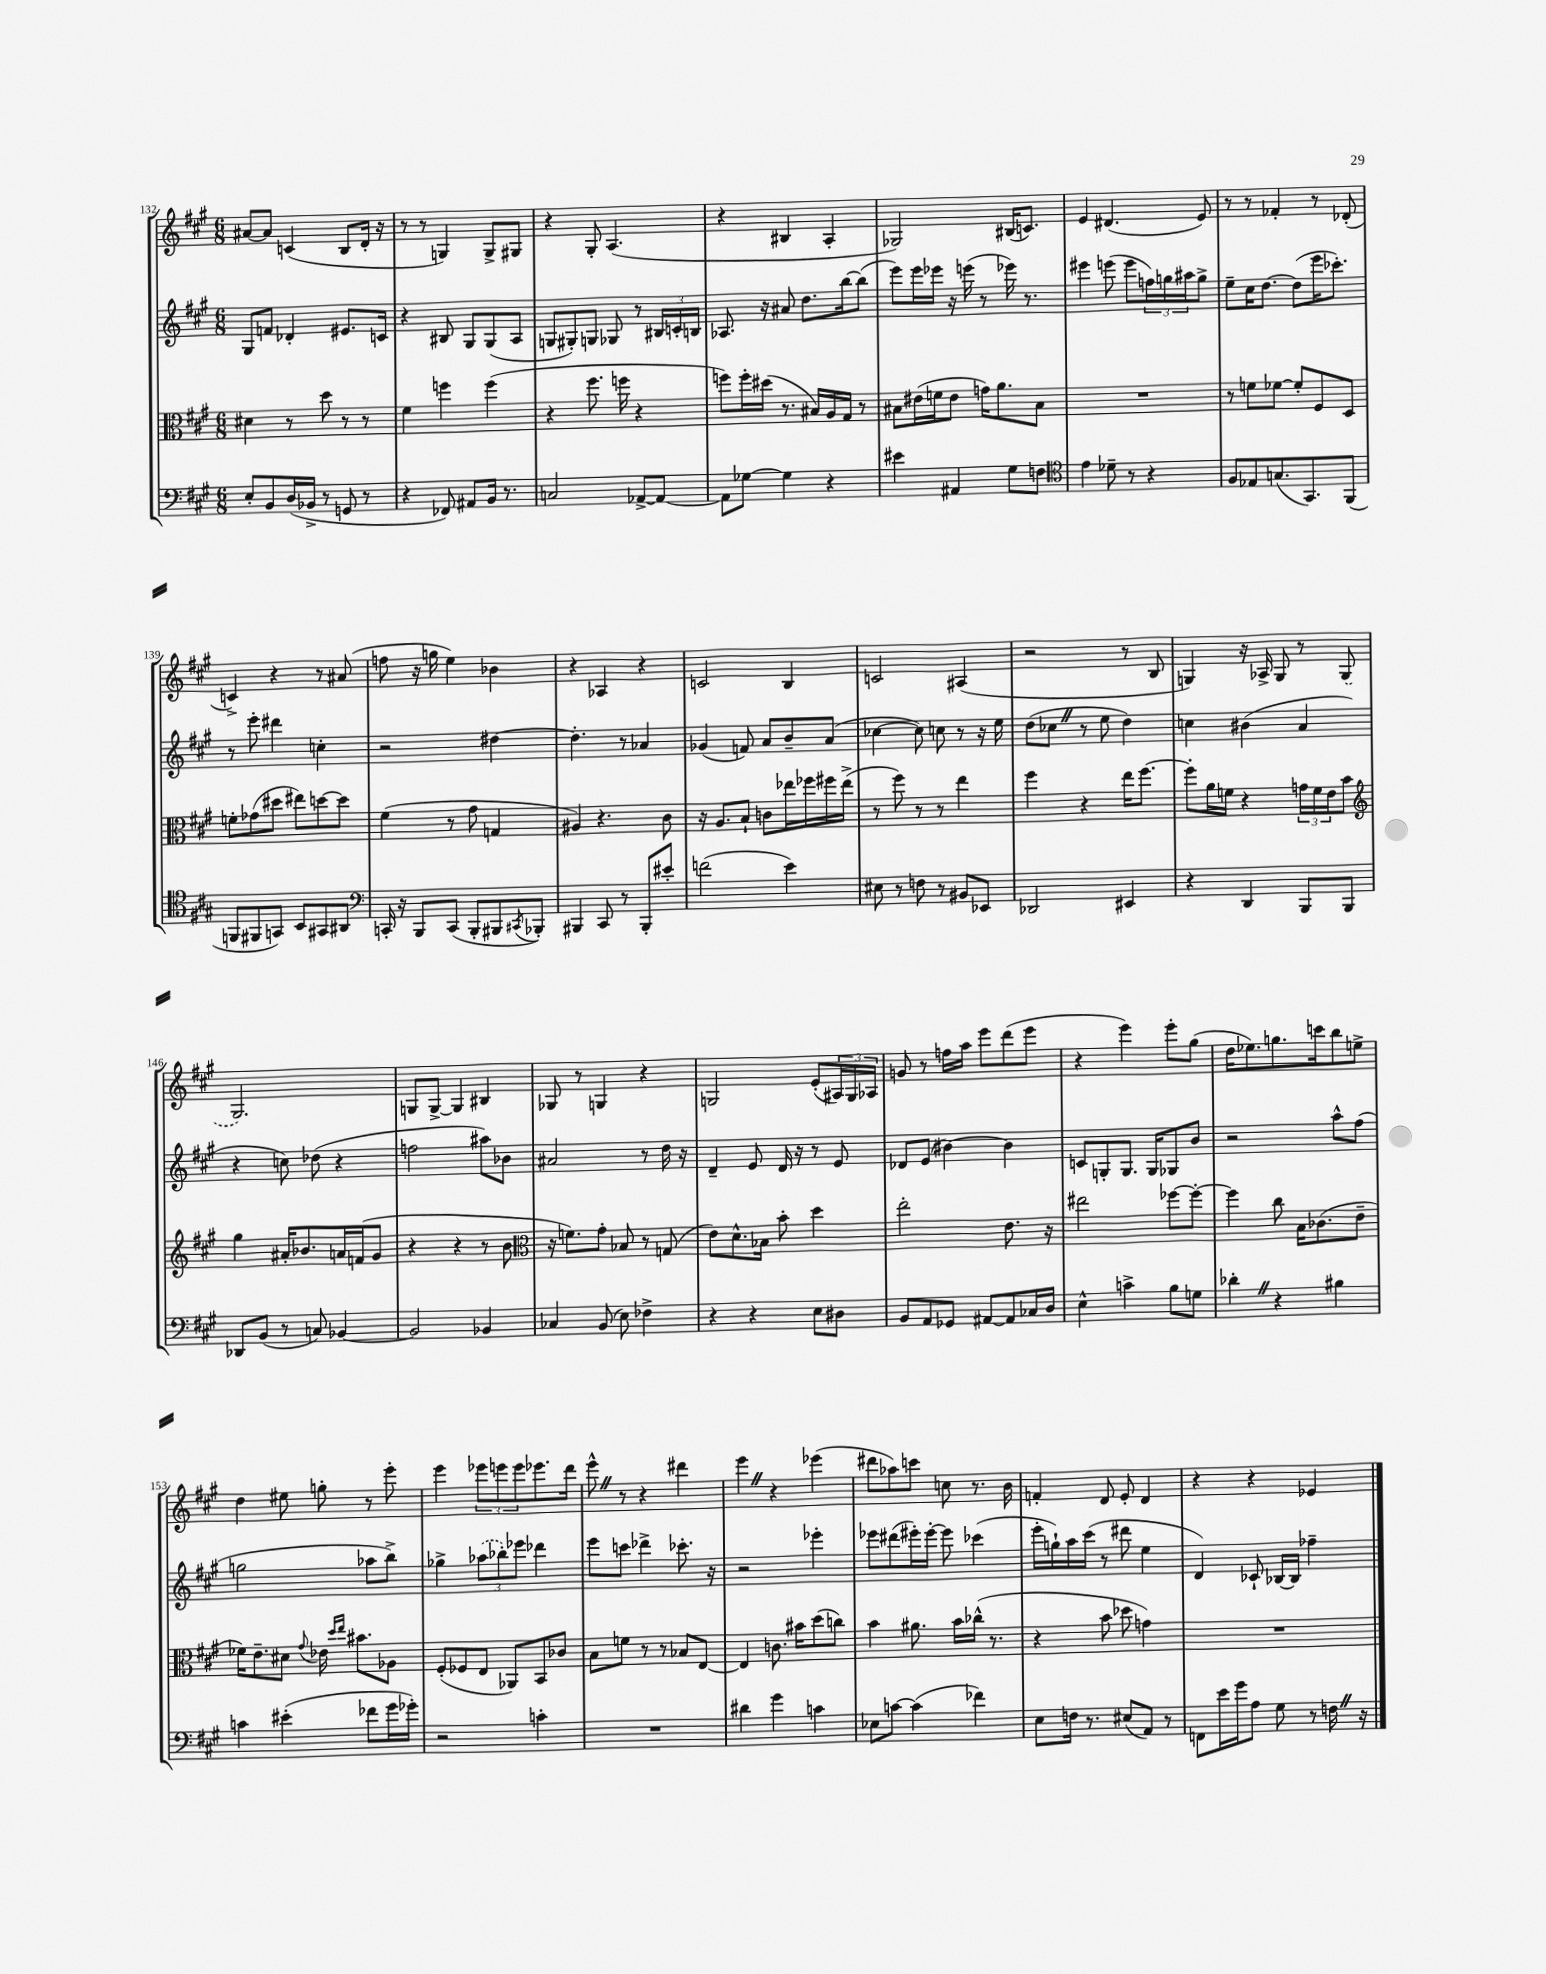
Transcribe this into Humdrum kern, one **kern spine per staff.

**kern	**kern	**kern	**kern
*staff4	*staff3	*staff2	*staff1
*clefF4	*clefC3	*clefG2	*clefG2
*k[f#c#g#]	*k[f#c#g#]	*k[f#c#g#]	*k[f#c#g#]
*M6/8	*M6/8	*M6/8	*M6/8
8E'	4d#	8G#	[8a#
8BB	.	8f	8a#]
(16D	8r	4d-'	(4c
16BB-^	.	.	.
8r	8dd	.	.
8GG	8r	8.e#	8B
8r	8r	.	16d'
.	.	16c	16r
=	=	=	=
4r	4f#	4r	8r
.	.	.	8r
8FF-)	4ff	8B#	4G)
8AA#	.	8G#	.
16BB	(4ff	(8G#	8G^
8.r	.	.	.
.	.	8A	8G#
=	=	=	=
2C	4r	8G	4r
.	.	8G#')	.
.	8.ff#	8G	8G#'
.	.	8G-	(4.A
.	16ff	.	.
[8AA-^	4r	8r	.
8AA-_	.	24B#	.
.	.	24c'	.
.	.	24B	.
=	=	=	=
8AA-]	8ff)	8.A-	4r
[8G-	16ff'	.	.
.	(16dd#	16r	.
4G-]	8.r	8a#	4B#
.	.	8.dd	.
.	16B#)	.	.
4r	16A	.	4A'
.	16G#	[16bb	.
.	8r	(8bb]	.
=	=	=	=
4e#	8B#	8eee)	2G-)
.	(16e#	16eee	.
.	16f	16eee-	.
4AA#	8e#	16r	.
.	.	(16eee	.
.	16g)	8r	.
.	8.a	.	.
8G#	.	16eee-)	(16B#
.	.	8.r	8.c)
8F	8B#	.	.
=	=	=	=
*clefC4	*	*	*
4e	2.r	4eee#	4e
8d-~	.	(8eee	(4.d#
8r	.	8eee	.
4r	.	24ff)	.
.	.	24gg	.
.	.	24aa#	.
.	.	8gg^	8e)
=	=	=	=
8F#	8r	8ee~	8r
8E-	8f	16cc#	8r
.	.	[8.dd	.
(8.G	[8f-	.	4f-'
.	8f-']	(8dd]	.
8.GG#)	.	.	.
.	8F#	16eee	8r
.	.	8.ccc-')	.
(8FF#	8D	.	(8d-'
=	=	=	=
8FF	8f'	8r	4c^)
8FF#	(8g-	8eee'	.
8GG)	8dd#	4ddd#	4r
8BB	8ee#)	.	.
8GG#	[8dd	4cc'	8r
8AA#	8dd]	.	(8a#
=	=	=	=
*clefF4	*	*	*
16CC'	(4f#	2r	8ff
16r	.	.	.
8BBB	.	.	16r
.	.	.	16gg
(8CC	8r	.	4ee)
8BBB'	8g#	.	.
8BBB#	4G	[4dd#	4b-
8qCC#	.	.	.
8BBB-')	.	.	.
=	=	=	=
4BBB#	4A#)	4.dd#']	4r
8CC#	4.r	.	4A-
8r	.	8r	.
8BBB#'	.	4a-	4r
8e#'	8c#	.	.
=	=	=	=
(2f	16r	(4g-	2c
.	8.A	.	.
.	8B`	8f)	.
.	8c	8a	.
4e)	16ee-	8b~	4B
.	16ff-	.	.
.	16ff#	(8a	.
.	(16ee-^	.	.
=	=	=	=
8E#	8r	[4cc-	2c
8r	8ff#)	.	.
8F	8r	8cc-])	.
8r	8r	8cc	.
8BB#	4ee	8r	(4A#
8EE-	.	16r	.
.	.	16ee	.
=	=	=	=
2DD-	4ff#	(8dd	2r
.	.	8cc-	.
.	4r	8r	.
.	.	8ee	.
4EE#	16ee	4dd)	8r
.	[8.ff#	.	.
.	.	.	8B
=	=	=	=
4r	8ff#']	4cc	4G)
.	16a	.	.
.	16f	.	.
4DD	4r	(4b#	16r
.	.	.	16A-^
.	.	.	8G
8BBB	24g	4a	8r
.	24f	.	.
.	24e	.	.
8BBB	8b	.	(8G
=	=	=	=
*	*clefG2	*	*
8DD-	4gg#	4r	2.G#)
(8BB	.	.	.
8r	16a#'	8cc)	.
.	8.b-	.	.
8C)	.	(8dd-	.
[4BB-	16a	4r	.
.	(16f	.	.
.	8g#	.	.
=	=	=	=
2BB-]	4r	2ff	8G
.	.	.	[8G^
.	4r	.	4G]
4BB-	8r	8aa#)	4B#
.	8b	8b-	.
=	=	=	=
*	*clefC3	*	*
4C-	16r	2a#	8G-
.	8.f)	.	.
.	.	.	8r
(8BB	8g#'	.	4G
8E)	8B-	.	.
4F-^	8r	8r	4r
.	(8G	16dd	.
.	.	16r	.
=	=	=	=
4r	8e)	4d~	2G
.	8.d^^	.	.
4r	.	8e	.
.	16B-	.	.
.	8b'	16d	.
.	.	16r	.
8E	4dd	8r	(8e'
8D#	.	8e	24A#)
.	.	.	24G
.	.	.	24A-
=	=	=	=
8BB	2ee'	8d-	8g
8AA	.	(8e	8r
8GG-	.	[4b#)	16ff
.	.	.	16aa
[8AA#	.	.	8eee
8AA#]	8.e	4b#]	(8ddd
16C-	.	.	8eee
16D	16r	.	.
=	=	=	=
4E^^	2ee#	8c	4r
.	.	8G'	.
4c^	.	8.G	4eee)
.	.	16G	.
8B	[8ff-	8G-	8eee'
8G	8ff-'_	8b	(8gg#
=	=	=	=
4d-'	4ff-]	2r	16dd
.	.	.	8.ee-)
4r	8cc#	.	8.gg
.	16B	.	.
.	(8.c-	.	16ccc
4B#	.	8aa^^	8bb
.	8e~	(8ff#	8ee^
=	=	=	=
4c	16f-)	2gg	4dd
.	8.e~	.	.
(4e#'	8d#	.	8ee#
.	8qqg#	.	.
.	16e-	.	8gg'
.	16qqdd	.	.
.	16qqee	.	.
.	8.b#	.	.
8f-	.	8aa-	8r
16g#	8A-	8bb^)	8eee'
16g-')	.	.	.
=	=	=	=
2r	(8F#'	4gg-^	4eee
.	8F-	.	.
.	8E	(12aa-	12eee-
.	.	12bb-')	12eee
.	8AA-)	.	.
.	.	12eee-	12eee
4c'	8BB	4ddd-	8.eee-
.	8c-	.	.
.	.	.	16ddd
=	=	=	=
2.r	8B	8eee	8eee^^
.	8f	8ccc	8r
.	8r	4ddd-^	4r
.	8r	.	.
.	8B-	8.ccc-'	4ddd#
.	[8E	.	.
.	.	16r	.
=	=	=	=
4d#	4E]	2r	4eee
4g#	8.c	.	4r
.	16b#	.	.
4c	(8dd	4eee-'	(4eee-
.	8cc)	.	.
=	=	=	=
8E-	4b	8eee-	8ddd#
[8c	.	(8ddd#	8aa-)
(4c]	8.a#	16eee#')	8ccc
.	.	[16eee#'	.
.	.	8eee#]	8cc
.	16b	.	.
4f-)	(16cc-^^	(4ccc-	8.r
.	8.r	.	.
.	.	.	16b
=	=	=	=
8E	4r	16eee'	4f'
.	.	16gg`)	.
16F	.	16aa	.
8.r	.	(16ccc#	.
.	8b	8r	8d
(8E#	8dd-	8ddd#	8e'
8AA)	4g)	4ee	4d
8r	.	.	.
=	=	=	=
8FF	2.r	4d)	4r
16e	.	.	.
16g#	.	.	.
8A	.	8c-`	4r
8G#	.	[16B-	.
.	.	16B-]	.
8r	.	4ff-~	4e-
16F	.	.	.
16r	.	.	.
==	==	==	==
*-	*-	*-	*-
